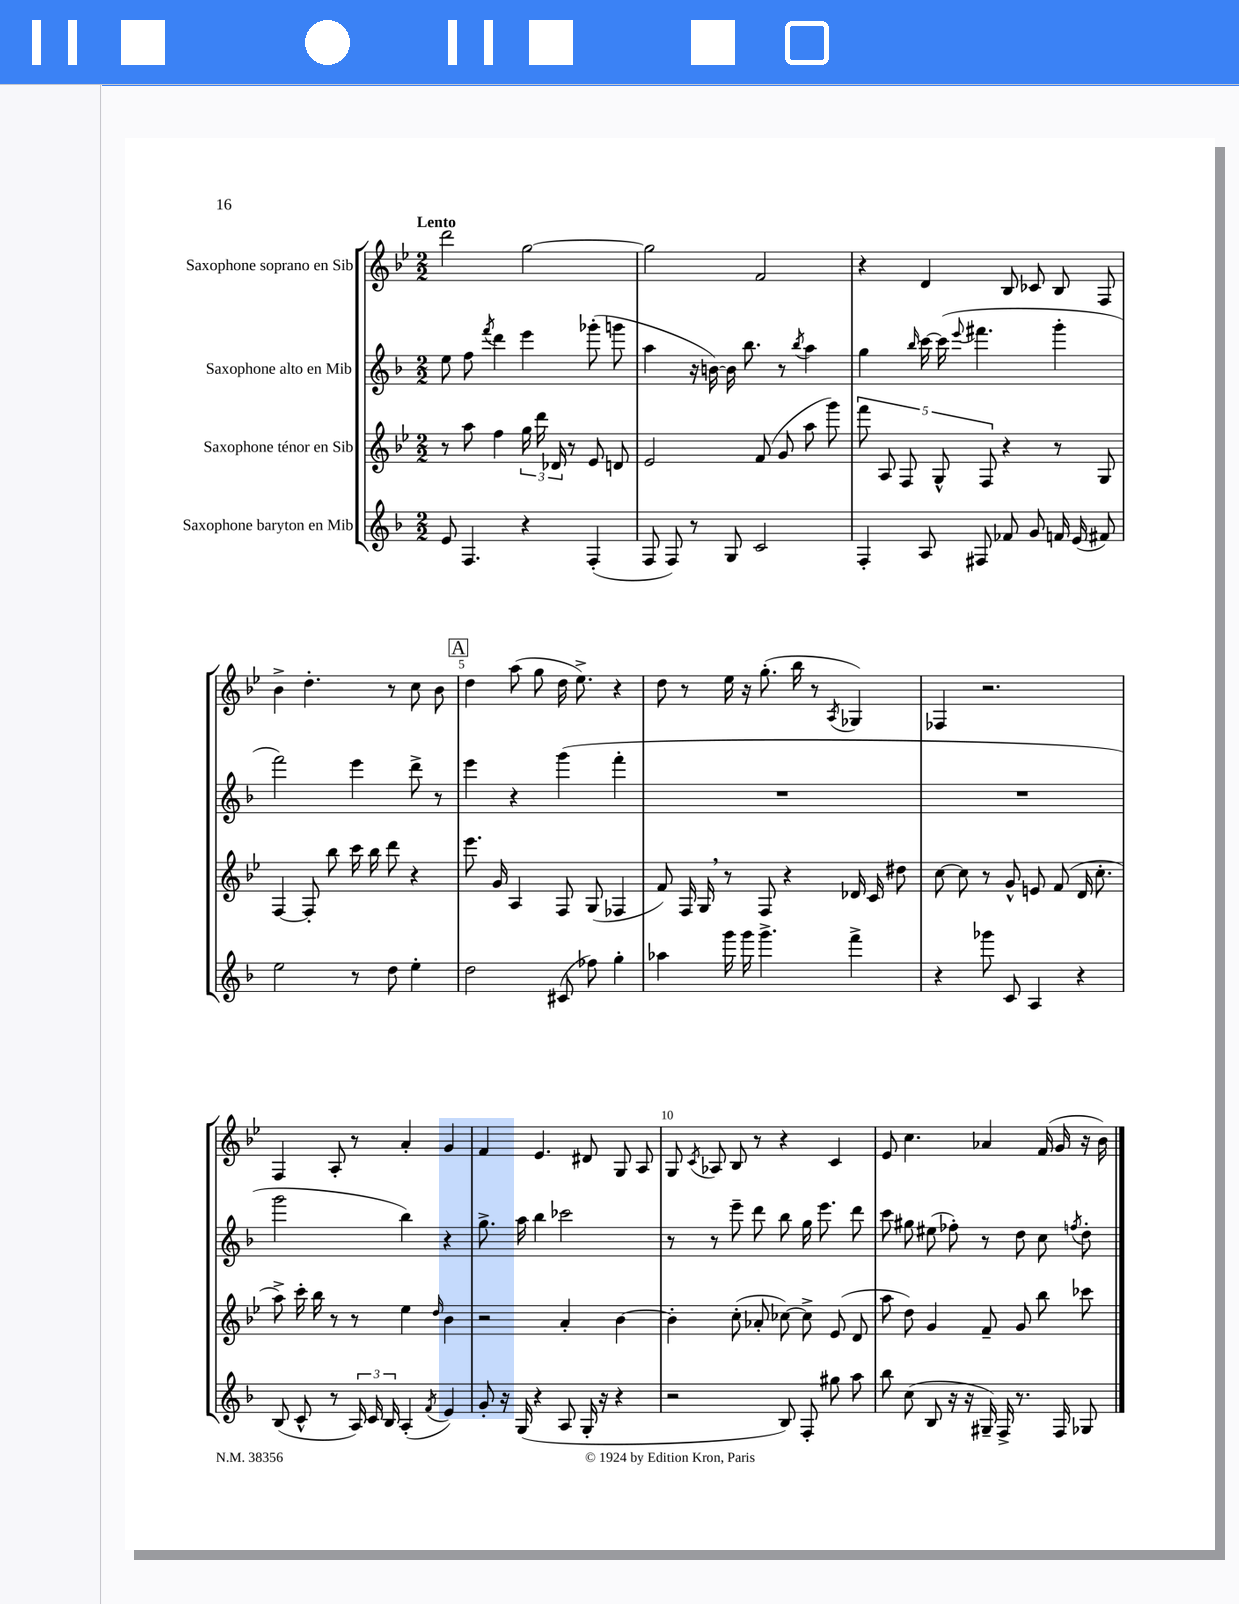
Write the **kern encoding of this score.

**kern	**kern	**kern	**kern
*staff4	*staff3	*staff2	*staff1
*clefG2	*clefG2	*clefG2	*clefG2
*k[b-]	*k[b-e-]	*k[b-]	*k[b-e-]
*M2/2	*M2/2	*M2/2	*M2/2
8e	8r	8ee	2ddd
4.F	8aa	8ff	.
.	.	8qfff	.
.	4ff	4ddd	.
4r	24gg	4eee	[2gg
.	24ddd	.	.
.	24d-	.	.
.	8r	.	.
(4F'	8e-	(8ggg-'	.
.	8d	8ggg	.
=	=	=	=
8F	2e-	4aa	2gg]
8F)	.	.	.
8r	.	16r	.
.	.	[16b)	.
8G	.	16b]	.
.	.	8.bb-	.
2c	(8f	.	2f
.	8g	8r	.
.	.	8qbb-	.
.	8aa	4aa	.
.	8ggg)	.	.
=	=	=	=
4F'	10fff	4gg	4r
.	10A	.	.
.	10F	.	.
.	.	16qqbb-	.
8A	.	[16ccc	4d
.	10G^^	.	.
.	.	(16ccc]	.
.	.	8qqeee	.
8F#	.	4.fff#	.
.	10F	.	.
8f-	4r	.	8B-
8g	.	.	8c-
16f	8r	4ggg'	8B-
(16e	.	.	.
8f#)	8G	.	8F
=	=	=	=
2ee	[4F	2fff)	4b-^
.	8F']	.	4.dd'
.	8bb-	.	.
8r	16ccc	4eee	.
.	16bb-	.	.
8dd	8ddd	.	8r
4ee'	4r	8ddd^	8cc
.	.	8r	8b-
=	=	=	=
2dd	8.eee-	4eee	4dd
.	16g	.	.
.	4A	4r	(8aa
.	.	.	8gg
(8c#	8F	(4ggg	16dd
.	.	.	8.ee-^)
8ff-)	(8G	.	.
4gg'	4F-	4fff'	4r
=	=	=	=
4aa-	8f)	1r	8dd
.	16F	.	8r
.	16G	.	.
16ggg	8r	.	16ee-
16ggg	.	.	16r
4.ggg^	8F	.	(8.gg'
.	4r	.	.
.	.	.	16bb-
.	.	.	8r
.	.	.	8qA
4fff^	16d-	.	4G-)
.	16c	.	.
.	8dd#	.	.
=	=	=	=
4r	[8cc	1r	4F-
.	8cc]	.	.
8ggg-	8r	.	2.r
8c	8g^^	.	.
4A	8e	.	.
.	(8f	.	.
4r	16d	.	.
.	8.cc'	.	.
=	=	=	=
(8B-	8aa^)	2ggg	4F
8c^^	16ccc'	.	.
.	16bb-	.	.
8r	8r	.	8A'
24A)	8r	.	8r
24c	.	.	.
24B-	.	.	.
(4A'	4ee-	4bb-)	4a'
8qf	16qqdd	.	.
4e)	4b-	4r	4g
=	=	=	=
8g'	2r	8.gg^	4f
16r	.	.	.
(16G	.	16aa	.
4r	.	4bb-	4.e-
8A	4a'	2ccc-	.
16G'	.	.	8d#
16r	.	.	.
4r	[4b-	.	8G
.	.	.	8A
=	=	=	=
2r	4b-']	8r	8G
.	.	.	8qc
.	.	8r	8A-
.	(8cc'	8eee~	8B-
.	8a-'	8ddd	8r
8B-)	[8cc-)	8bb-	4r
8F'	8cc-^]	16gg	.
.	.	8.eee	.
8gg#	(8e-	.	4c
8aa	8d	8ddd	.
=	=	=	=
8bb-	8aa	8ccc	8e-
(8cc	8dd)	8gg#	4.cc
8B-	4g	(8ee#	.
16r	.	8ff-')	.
16r	.	.	.
16G#~)	8f~	8r	4a-
16F^	.	.	.
8.r	8g	8dd	.
.	8bb-	8cc	(16f
16F	.	.	16g
.	.	8qff	.
8G-	8ccc-	8dd'	16r
.	.	.	16b-)
==	==	==	==
*-	*-	*-	*-
